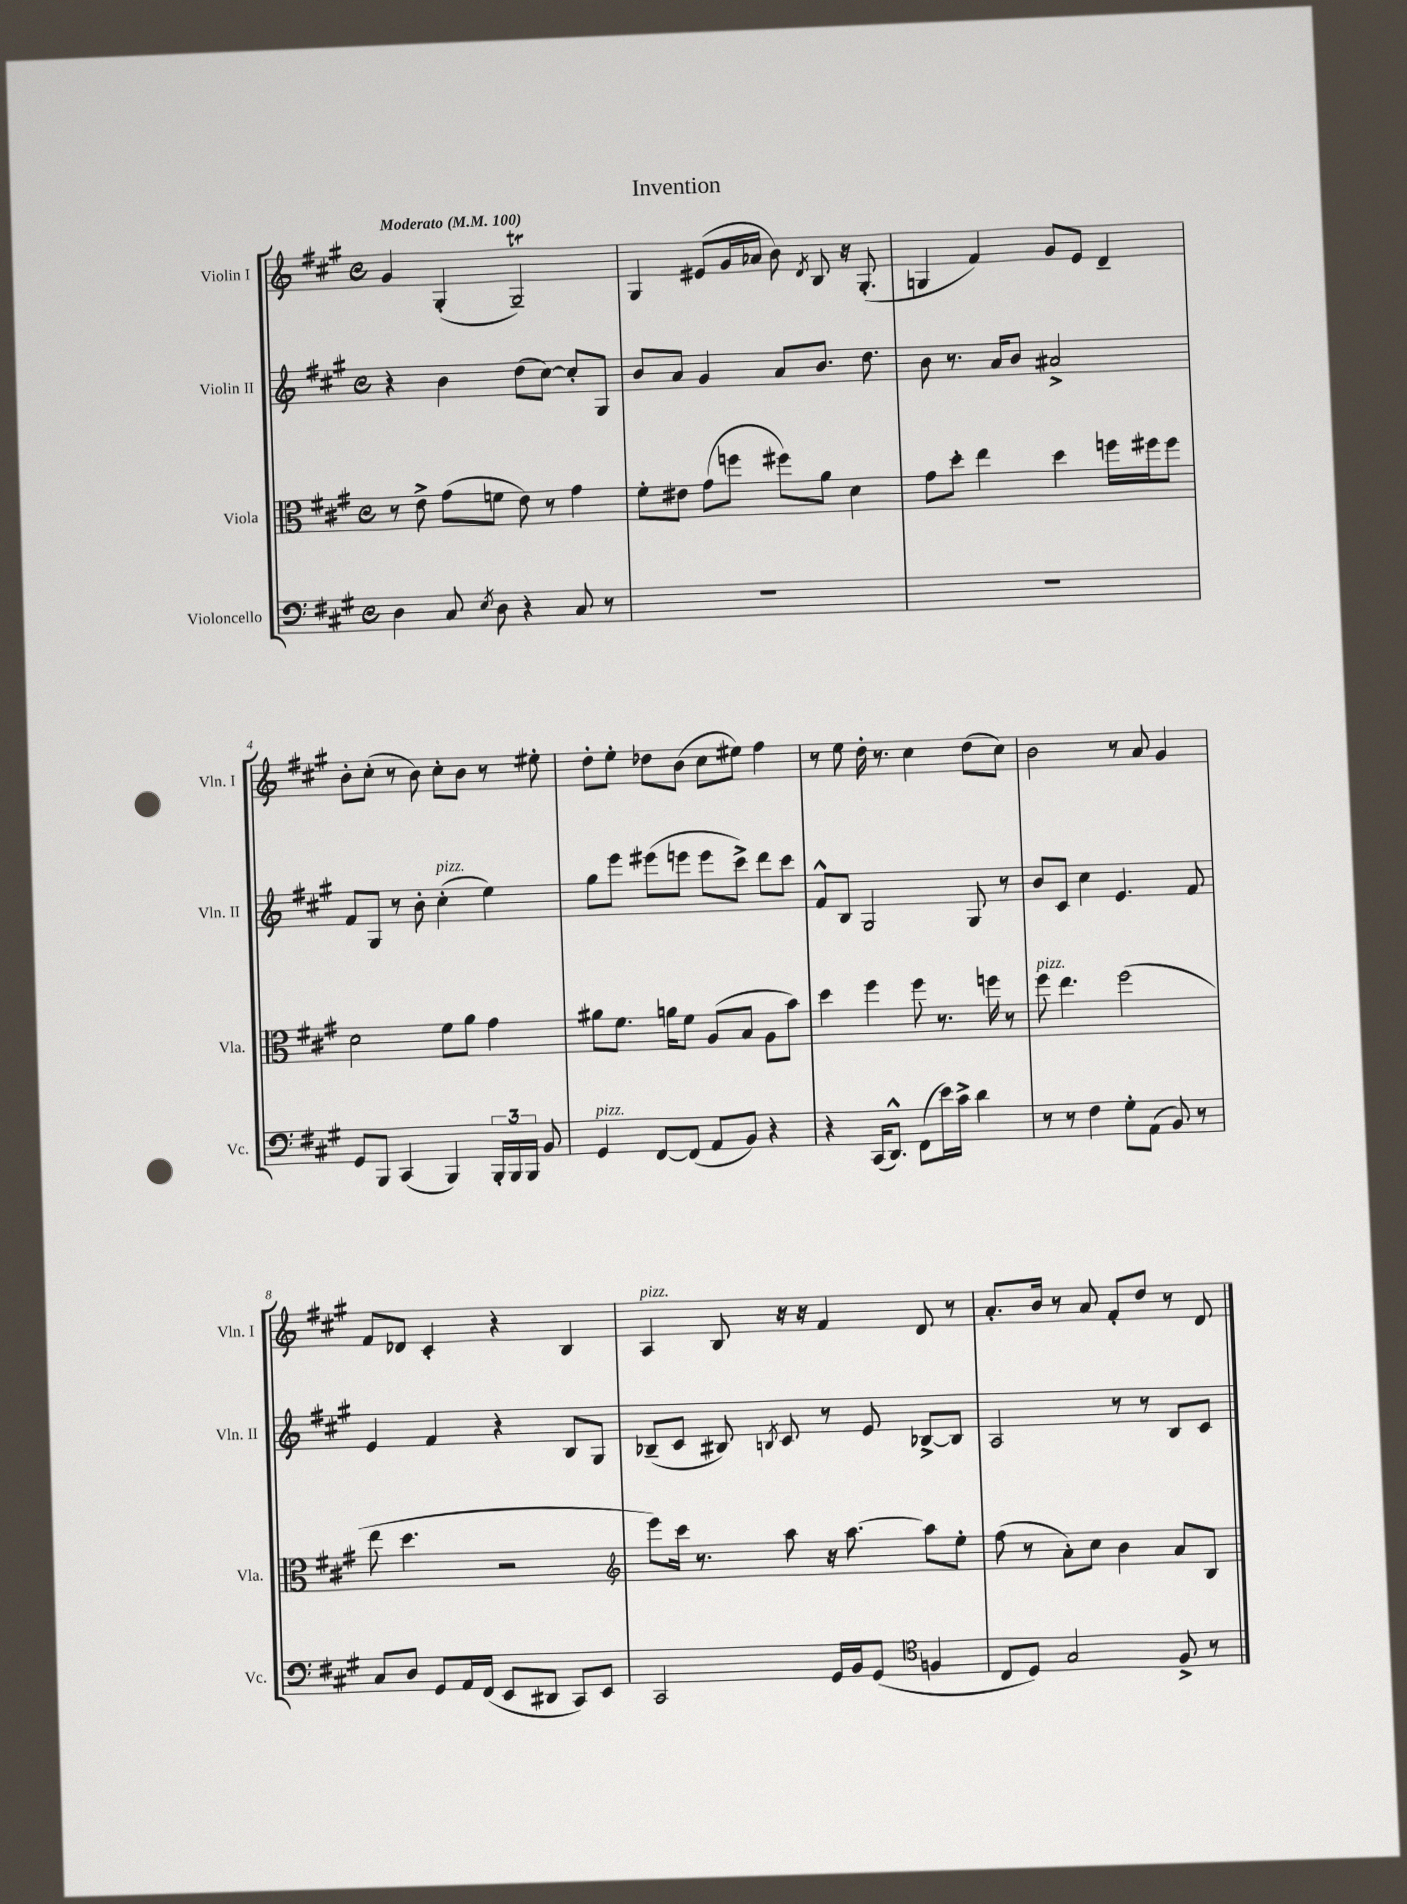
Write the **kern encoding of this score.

**kern	**kern	**kern	**kern
*staff4	*staff3	*staff2	*staff1
*clefF4	*clefC3	*clefG2	*clefG2
*k[f#c#g#]	*k[f#c#g#]	*k[f#c#g#]	*k[f#c#g#]
*M4/4	*M4/4	*M4/4	*M4/4
*met(c)	*met(c)	*met(c)	*met(c)
*MM100	*MM100	*MM100	*MM100
4D	8r	4r	4g#
.	8e^	.	.
8C#	(8g#	4b	(4G#'
8qE	.	.	.
8D	8f	.	.
4r	8e)	(8dd	2G#~)
.	8r	[8cc#)	.
8C#	4g#	8cc#']	.
8r	.	8G#	.
=	=	=	=
1r	8f#'	8b	4G#
.	8e#	8a	.
.	(8g#	4g#	(8e#
.	8ff	.	16g#
.	.	.	16a-
.	8ff#)	8a	8b)
.	.	.	8qd
.	8a	8.b	8B
.	4d	.	16r
.	.	8.dd	(8.G#'
=	=	=	=
1r	8g#	8b	4G
.	8dd'	8.r	.
.	4ee	.	4f#)
.	.	16a	.
.	.	8b	.
.	4dd	2a#^	8g#
.	.	.	8e
.	16ff	.	4d~
.	16ff#	.	.
.	8ff#	.	.
=	=	=	=
8GG#	2d	8f#	8b'
8BBB	.	8G#	(8cc#'
(4CC#	.	8r	8r
.	.	8b'	8b)
4BBB)	8f#	(4cc#'	8cc#'
.	8a	.	8b
24BBB'	4g#	4ee)	8r
24BBB	.	.	.
24BBB	.	.	.
8BB	.	.	8ee#'
=	=	=	=
4GG#	8a#	8gg#	8dd'
.	8.f#	8eee	8ee'
[8FF#	.	(8eee#	8dd-
.	16a	.	.
(8FF#]	8f#	8eee	(8b
8AA	(8A	8eee	8cc#
8BB)	8B	8ccc#^)	8ee#)
4r	8A	8ddd	4ff#
.	8b)	8ccc#	.
=	=	=	=
4r	4dd	8f#^^	8r
.	.	8B	8ee
(16CC#	4ff#	2G#	16dd'
8.DD^^)	.	.	8.r
(8FF#	8ff#	.	4cc#
16e)	8.r	.	.
16c#^	.	.	.
4d	.	8G#	(8dd
.	16ff	.	.
.	8r	8r	8cc#)
=	=	=	=
8r	8ff#	8b	2b
8r	4.ee	8c#	.
4F#	.	4cc#	.
8G#'	(2ff#	4.e	8r
(8AA	.	.	8a
8BB)	.	.	4g#
8r	.	8f#	.
=	=	=	=
8C#	8ee	4e	8f#
8D	4.dd	.	8d-
8GG#	.	4f#	4c#'
16AA	.	.	.
(16FF#	.	.	.
8EE	2r	4r	4r
8DD#	.	.	.
8CC#)	.	8B	4B
8EE	.	8G#	.
=	=	=	=
*	*clefG2	*	*
2CC#	8eee)	(8B-~	4A
.	16ccc#	8c#	.
.	8.r	.	.
.	.	8B#)	8B
.	.	8qB	.
.	8aa	8c#	16r
.	.	.	16r
16GG#	16r	8r	4f#
16BB	[8.aa	.	.
(8GG#	.	8e	.
*clefC4	*	*	*
4F	8aa]	[8B-^	8d
.	8ee'	8B-]	8r
=	=	=	=
8C#	(8ff#	2A	8.a'
8D)	8r	.	.
.	.	.	16b
2G#	8a')	.	8r
.	8cc#	.	8a
.	4b	8r	8f#'
.	.	8r	8dd
8F#^	8a	8B	8r
8r	8B	8c#	8d
==	==	==	==
*-	*-	*-	*-
